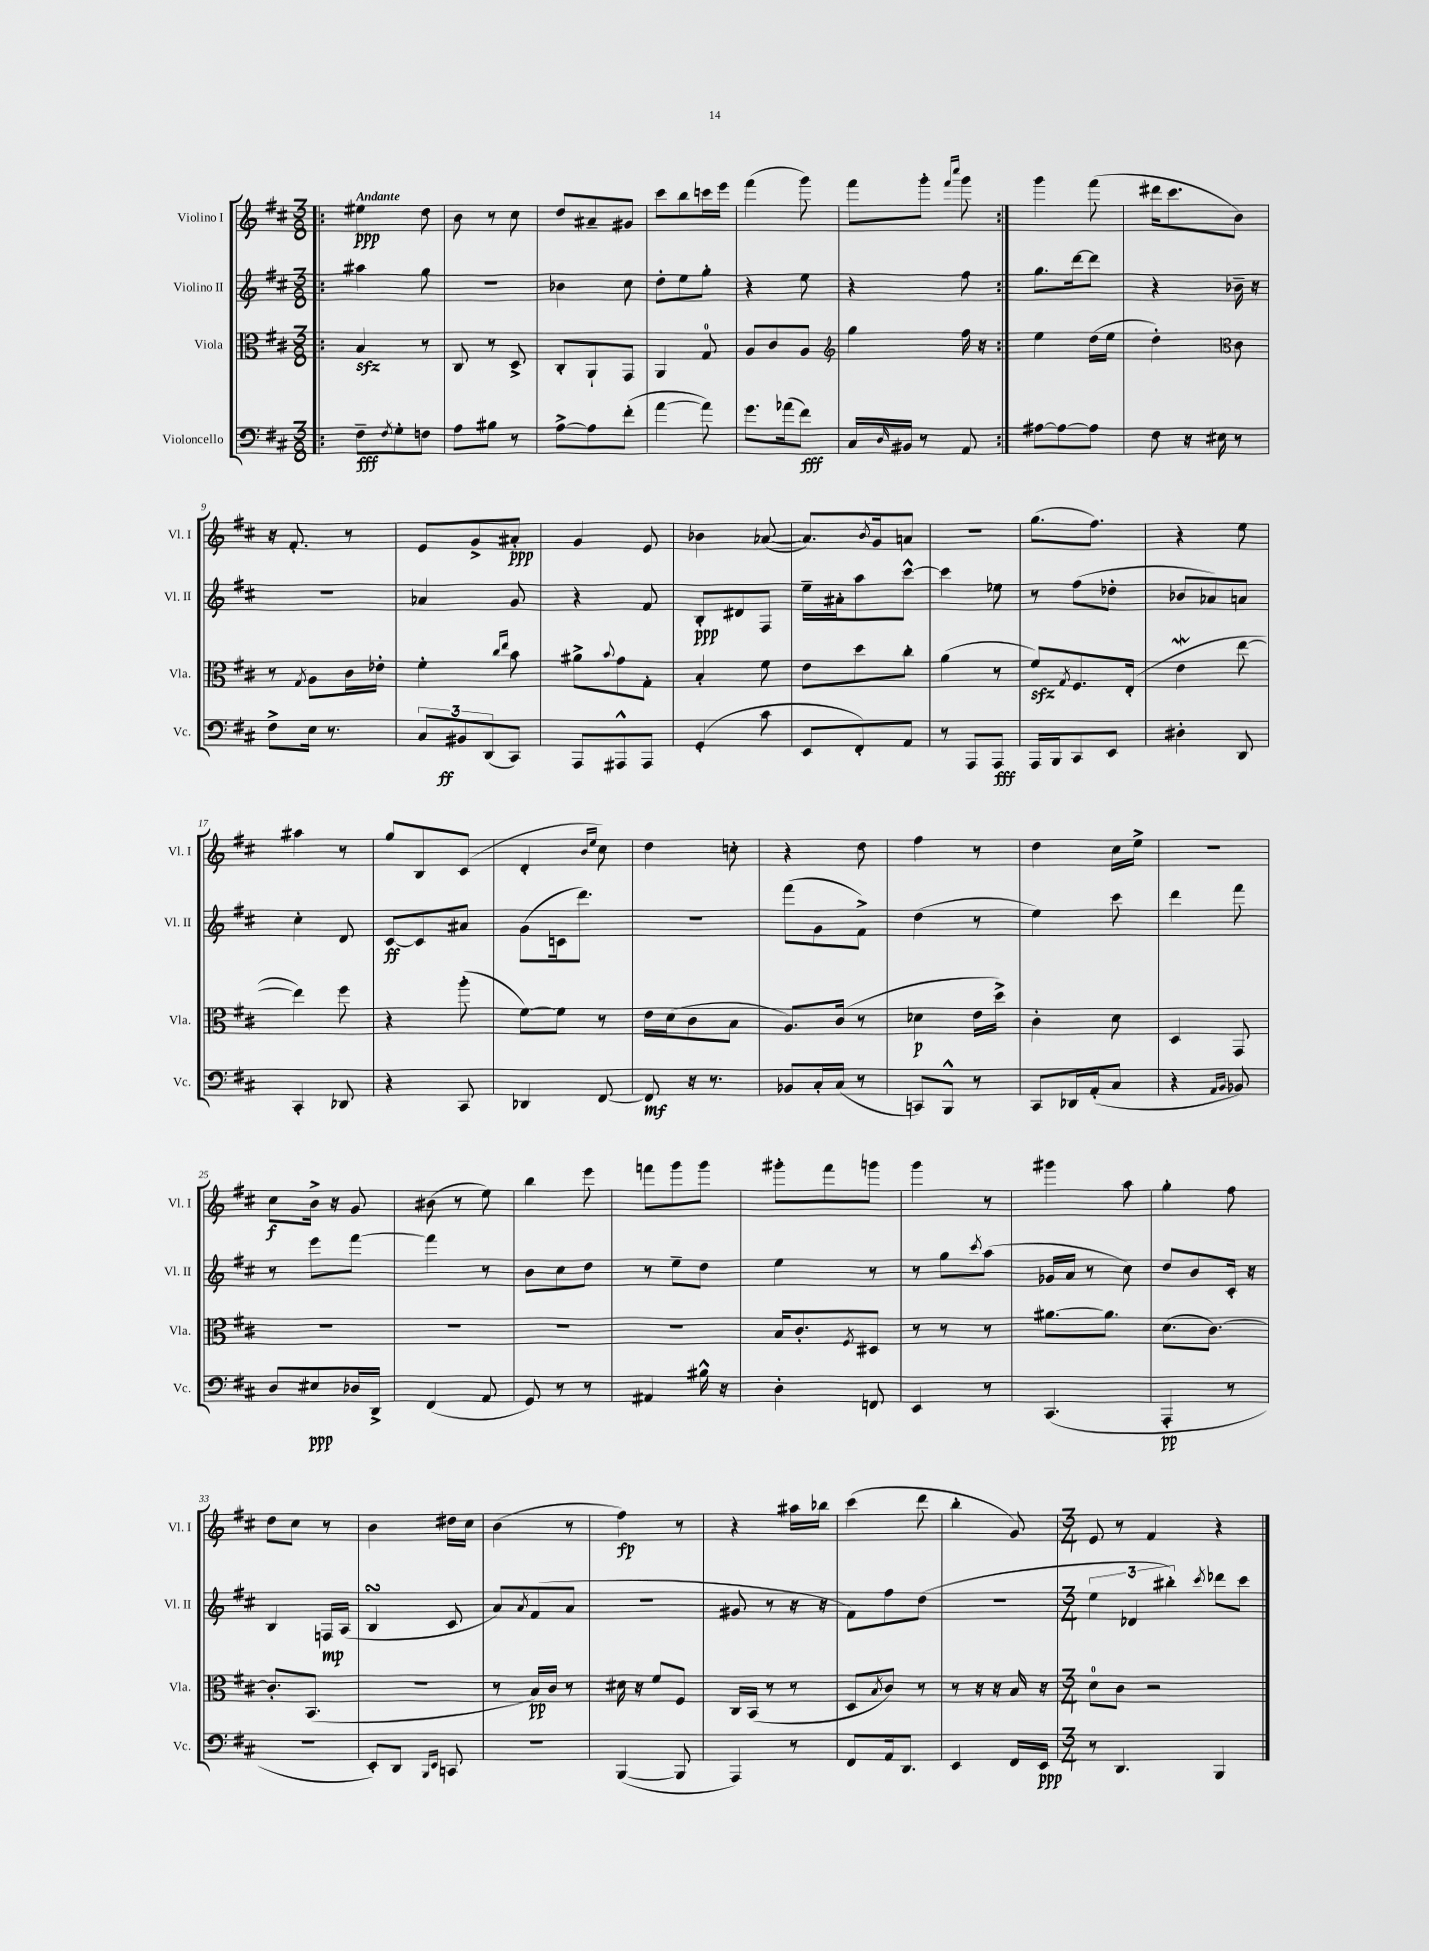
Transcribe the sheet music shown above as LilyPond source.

<<
\new StaffGroup <<
\new Staff = "s0" \with { instrumentName = "Violino I" shortInstrumentName = "Vl. I" } {
    \clef treble \key d \major \numericTimeSignature \time 3/8 \tempo "Andante"
    \repeat volta 2 { \bar ".|:" eis''4\ppp d''8 |
    b'8 r8 cis''8 |
    d''8 ais'8-- gis'8 |
    cis'''8 b''8 c'''16 e'''16 |
    fis'''4( g'''8) |
    fis'''8 g'''8-. \grace { fis'''16 cis''''16 } g'''8 | }
    g'''4 fis'''8( |
    dis'''16 cis'''8. b'8) |
    r16 fis'8.-. r8 |
    e'8 g'8-> ais'8-.\ppp |
    g'4 e'8 |
    bes'4 aes'8~( |
    aes'8.) \acciaccatura { b'8 } g'16 a'8 |
    R4. |
    g''8.( fis''8.) |
    r4 e''8 |
    ais''4 r8 |
    g''8 b8 cis'8( |
    d'4-. \grace { b'16 e''16 } cis''8) |
    d''4 c''8-. |
    r4 d''8 |
    fis''4 r8 |
    d''4 cis''16 e''16-> |
    R4. |
    cis''8\f b'16-> r16 g'8 |
    bis'8( r8 e''8) |
    b''4 e'''8 |
    f'''8 g'''8 g'''8 |
    gis'''8-. fis'''8 g'''8 |
    g'''4 r8 |
    gis'''4 a''8 |
    g''4-. fis''8 |
    d''8 cis''8 r8 |
    b'4 dis''16 cis''16 |
    b'4( r8 |
    fis''4\fp) r8 |
    r4 ais''16 bes''16 |
    cis'''4( d'''8 |
    b''4-. g'8) |
    \numericTimeSignature \time 3/4 e'8 r8 fis'4 r4 \bar "|." |
}
\new Staff = "s1" \with { instrumentName = "Violino II" shortInstrumentName = "Vl. II" } {
    \clef treble \key d \major \numericTimeSignature \time 3/8
    \repeat volta 2 { \bar ".|:" ais''4 g''8 |
    R4. |
    bes'4 cis''8 |
    d''8-. e''8 g''8-. |
    r4 e''8 |
    r4 fis''8 | }
    g''8. d'''16~ d'''8 |
    r4 bes'16-- r16 |
    R4. |
    aes'4 g'8 |
    r4 fis'8 |
    b8-.\ppp dis'8 fis8 |
    e''16-- ais'16-. a''8 cis'''8~-^ |
    cis'''4 ees''8 |
    r8 fis''8( des''8-. |
    bes'8 aes'8) a'8 |
    cis''4-. d'8 |
    cis'8~\ff cis'8 ais'8 |
    g'8( c'16 d'''8.) |
    R4. |
    fis'''8( g'8 fis'8->) |
    d''4( r8 |
    e''4) cis'''8 |
    d'''4 fis'''8 |
    r8 e'''8 fis'''8~ |
    fis'''4 r8 |
    b'8 cis''8 d''8 |
    r8 e''8-- d''8 |
    e''4 r8 |
    r8 g''8 \acciaccatura { cis'''8 } a''8( |
    ges'16 a'16 r8 cis''8) |
    d''8 b'8 cis'16-. r16 |
    b4 f16\mp a16( |
    b4\turn cis'8 |
    a'8) \acciaccatura { a'8 } fis'8( a'8 |
    r4. |
    gis'8 r8 r16 r16 |
    fis'8) fis''8 d''8( |
    R4. |
    \numericTimeSignature \time 3/4 \tuplet 3/2 { e''4 des'4 bis''4-.) } \acciaccatura { cis'''8 } des'''8 cis'''8 \bar "|." |
}
\new Staff = "s2" \with { instrumentName = "Viola" shortInstrumentName = "Vla." } {
    \clef alto \key d \major \numericTimeSignature \time 3/8
    \repeat volta 2 { \bar ".|:" b4\sfz r8 |
    cis8 r8 d8-> |
    cis8-. a,8-! g,8 |
    a,4 g8-0 |
    a8 cis'8 a8 |
    \clef treble g''4 fis''16 r16 | }
    e''4 d''16( e''16 |
    d''4-.) \clef alto cis'8 |
    r8 \acciaccatura { g8 } a8 cis'16 ees'16-. |
    fis'4-. \grace { cis''16 e''16 } b'8 |
    ais'8-> \appoggiatura { b'8 } g'8 g8-. |
    b4-. fis'8 |
    e'8 d''8 cis''8-. |
    a'4( r8 |
    fis'8\sfz) \acciaccatura { g8 } fis8. e16-.( |
    e'4\mordent e''8~ |
    e''4) fis''8 |
    r4 a''8-.( |
    fis'8~) fis'8 r8 |
    e'16 d'16( cis'8 b8 |
    a8.) cis'16( r8 |
    des'4\p e'16 d''16->) |
    cis'4-. d'8 |
    d4 g,8 |
    R4. |
    R4. |
    R4. |
    R4. |
    b16 cis'8.-. \acciaccatura { fis8 } dis8 |
    r8 r8 r8 |
    ais'8.~ ais'8. |
    d'8.( cis'8.~) |
    cis'8.-. b,8.( |
    R4. |
    r8 b16\pp) cis'16 r8 |
    dis'16 r16 fis'8 fis8 |
    cis16 b,16( r8 r8 |
    d8 \acciaccatura { b8 } cis'8) r8 |
    r8 r16 r16 b16 r16 |
    \numericTimeSignature \time 3/4 d'8-0 cis'8 r2 \bar "|." |
}
\new Staff = "s3" \with { instrumentName = "Violoncello" shortInstrumentName = "Vc." } {
    \clef bass \key d \major \numericTimeSignature \time 3/8
    \repeat volta 2 { \bar ".|:" fis8--\fff \acciaccatura { fis8 } g8-. f8 |
    a8 bis8 r8 |
    a8~-> a8 fis'8-.( |
    a'4~ a'8) |
    g'8. aes'16( fis'8\fff) |
    cis16 \grace { d16 } bis,16 r8 a,8 | }
    ais8~ ais8~ ais8 |
    fis8 r16 eis16 r8 |
    fis8-> e16 r8. |
    \tuplet 3/2 { cis8 bis,8\ff d,8( } cis,8) |
    a,,8 ais,,8-^ ais,,8 |
    g,4-.( cis'8 |
    e,8 fis,8-.) a,8 |
    r8 a,,8 a,,8\fff |
    a,,16 b,,16 cis,8 e,8 |
    dis4-. d,8 |
    cis,4-. des,8 |
    r4 cis,8 |
    des,4 fis,8~ |
    fis,8\mf r16 r8. |
    bes,8 cis16-. cis16( r8 |
    c,8) b,,8-^ r8 |
    cis,8 des,16 a,16-.( cis8 |
    r4 \grace { a,16 b,16 } bes,8) |
    d8 eis8\ppp des16 d,16-> |
    fis,4( a,8 |
    g,8) r8 r8 |
    ais,4 bis16-^ r16 |
    d4-. f,8 |
    e,4 r8 |
    cis,4.( |
    a,,4-.\pp r8 |
    R4. |
    e,8-.) d,8 \grace { b,,16 e,16 } c,8 |
    r4. |
    b,,4~( b,,8 |
    a,,4) r8 |
    fis,8 a,16 d,8. |
    e,4 fis,16 e,16\ppp |
    \numericTimeSignature \time 3/4 r8 d,4. b,,4 \bar "|." |
}
>>
>>
